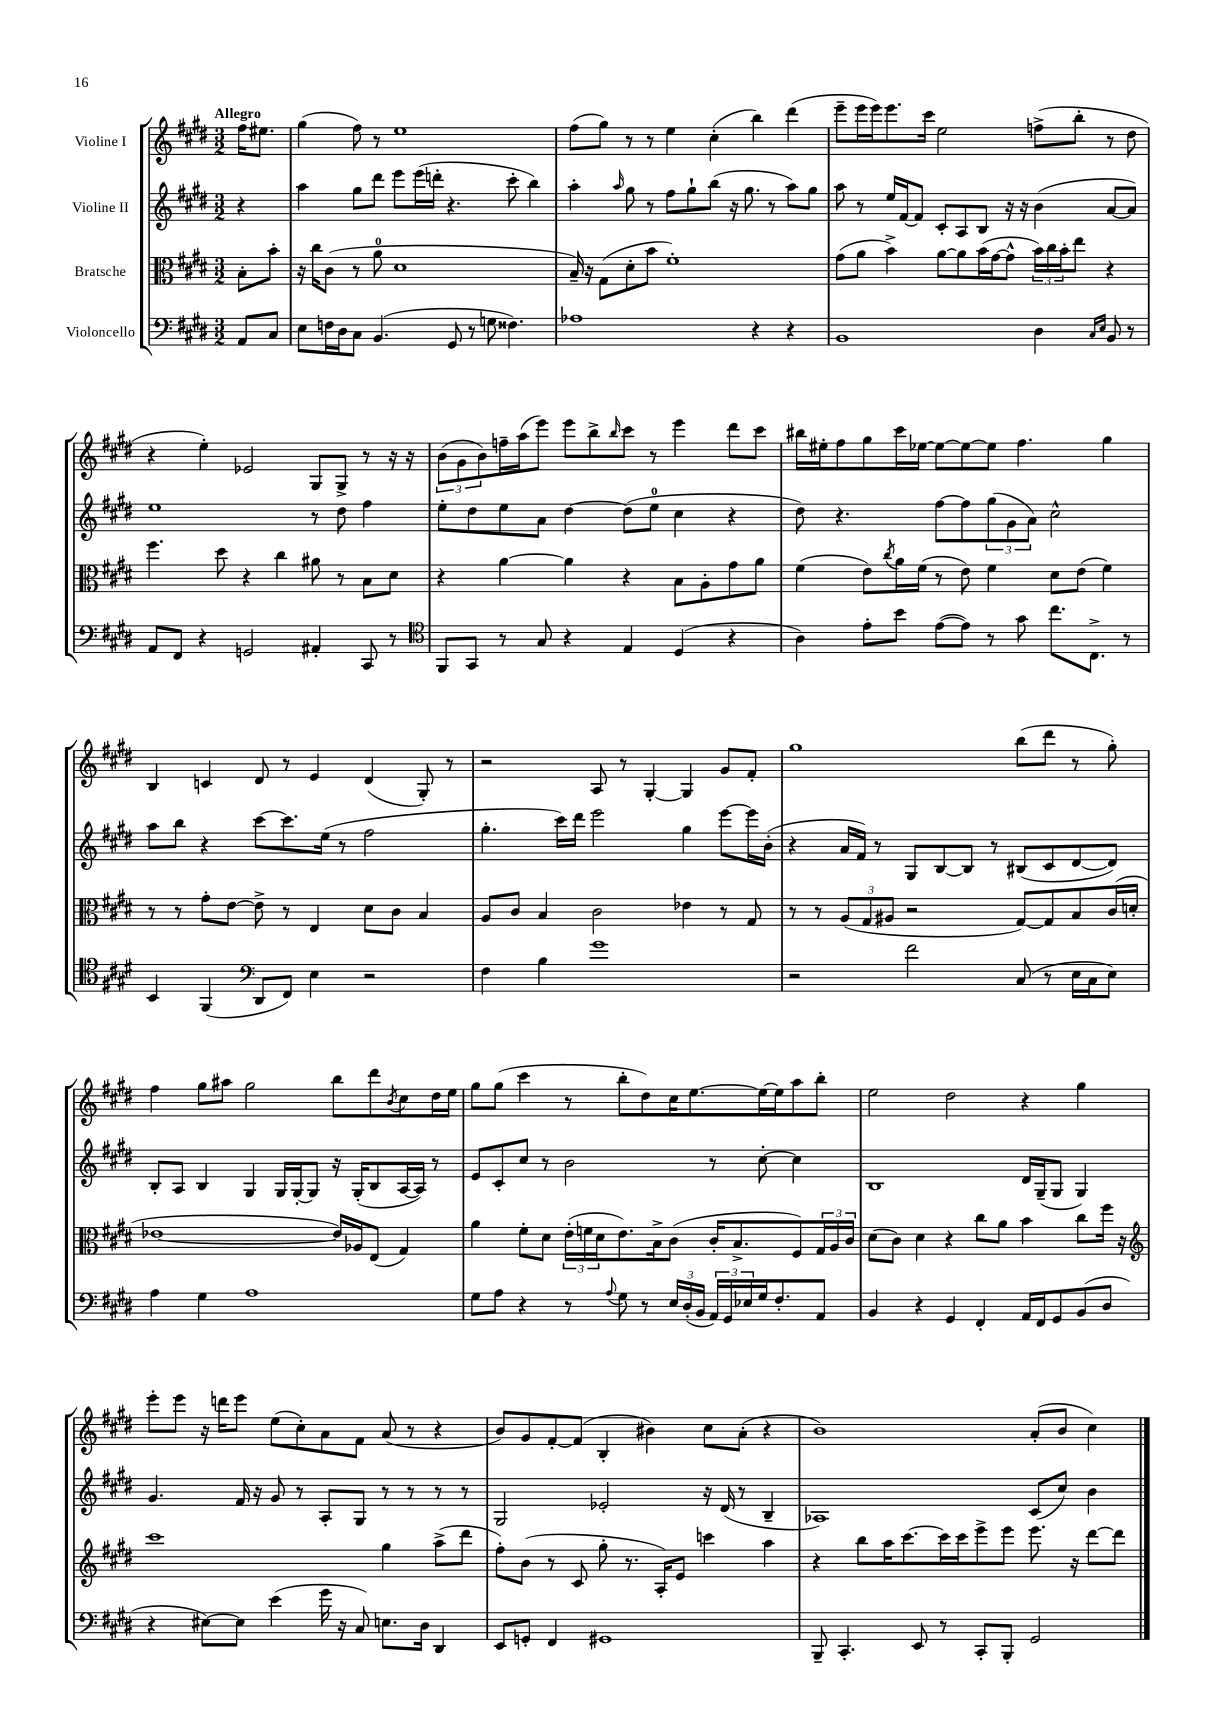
<<
\new StaffGroup <<
\new Staff = "s0" \with { instrumentName = "Violine I" } {
    \clef treble \key e \major \numericTimeSignature \time 3/2 \partial 4 \tempo "Allegro"
    fis''16 eis''8. |
    gis''4( fis''8) r8 e''1 |
    fis''8( gis''8) r8 r8 e''4 cis''4-.( b''4) dis'''4( |
    e'''8-- e'''16 e'''16) e'''8. cis'''16 e''2 f''8->( b''8-. r8 dis''8 |
    r4 e''4-.) ees'2 gis8 gis8-> r8 r16 r16 |
    \tuplet 3/2 { b'8( gis'8 b'8) } f''16-- a''16( e'''8) e'''8 b''8-> \grace { b''16 } cis'''8 r8 e'''4 dis'''8 cis'''8 |
    bis''16 eis''16-. fis''8 gis''8 cis'''16 ees''16~ ees''8~ ees''8~ ees''8 fis''4. gis''4 |
    b4 c'4 dis'8 r8 e'4 dis'4( gis8-.) r8 |
    r2 a8 r8 gis4~-. gis4 gis'8 fis'8-. |
    gis''1 b''8( dis'''8 r8 gis''8-.) |
    fis''4 gis''8 ais''8 gis''2 b''8 dis'''8 \acciaccatura { b'8 } cis''8 dis''16 e''16 |
    gis''8 gis''8( cis'''4 r8 b''8-. dis''8) cis''16 e''8.~ e''16~ e''16 a''8 b''8-. |
    e''2 dis''2 r4 gis''4 |
    e'''8-. e'''8 r16 d'''16 e'''8 e''8( cis''8-.) a'8 fis'8 a'8( r8 r4 |
    b'8) gis'8 fis'8~-. fis'8( b4-. bis'4) cis''8 a'8-.( r4 |
    b'1) a'8-.( b'8 cis''4) \bar "|." |
}
\new Staff = "s1" \with { instrumentName = "Violine II" } {
    \clef treble \key e \major \numericTimeSignature \time 3/2 \partial 4
    r4 |
    a''4 gis''8 dis'''8 e'''8 e'''16( d'''16-. r4. cis'''8-. b''4) |
    a''4-. \grace { a''16 } gis''8 r8 fis''8 gis''8-! b''8( r16 gis''8. r8 a''8) gis''8 |
    a''8 r8 e''16 fis'16~ fis'8 cis'8-. a8 b8 r16 r16 b'4( a'8~ a'8) |
    e''1 r8 dis''8 fis''4 |
    e''8-. dis''8 e''8 a'8 dis''4~ dis''8( e''8-0 cis''4 r4 |
    dis''8) r4. fis''8~ fis''8 \tuplet 3/2 { gis''8( gis'8 a'8) } cis''2-^ |
    a''8 b''8 r4 cis'''8~ cis'''8. e''16( r8 fis''2 |
    gis''4.-. cis'''16) dis'''16 e'''2 gis''4 e'''8~ e'''16 b'16-.( |
    r4 a'16 fis'16) r8 gis8 b8~ b8 r8 bis8( cis'8 dis'8~ dis'8) |
    b8-. a8 b4 gis4 gis16 gis16~-. gis8 r16 gis16-.( b8 a16~ a16) r8 |
    e'8 cis'8-. cis''8 r8 b'2 r8 cis''8~-. cis''4 |
    b1 dis'16 gis16--( gis8 gis4) |
    gis'4. fis'16 r16 gis'8 r8 a8-. gis8 r8 r8 r8 r8 |
    gis2 ees'2-. r16 dis'16( r8 b4-- |
    aes1) cis'8( cis''8) b'4 \bar "|." |
}
\new Staff = "s2" \with { instrumentName = "Bratsche" } {
    \clef alto \key e \major \numericTimeSignature \time 3/2 \partial 4
    b8-. b'8-. |
    r16 cis''16 cis'8( r8 a'8-0 dis'1 |
    b16--) r16 gis8( dis'8-. b'8 fis'1-.) |
    gis'8( a'8 b'4->) a'8~ a'8 b'16( gis'16~ gis'8-^ \tuplet 3/2 { b'16) cis''16 b'16-. } e''8 r4 |
    fis''4. dis''8 r4 cis''4 ais'8 r8 b8 dis'8 |
    r4 a'4~ a'4 r4 b8 a8-. gis'8 a'8 |
    fis'4( e'8) \acciaccatura { cis''8 } a'16 fis'16( r8 e'8) fis'4 dis'8 e'8( fis'4) |
    r8 r8 gis'8-. e'8~ e'8-> r8 e4 dis'8 cis'8 b4 |
    a8 cis'8 b4 cis'2 ees'4 r8 gis8 |
    r8 r8 \tuplet 3/2 { a8( gis8 ais8 } r2 gis8~) gis8 b8 cis'16( d'16-. |
    ees'1~ ees'16) aes16 e8( gis4) |
    a'4 fis'8-. dis'8 \tuplet 3/2 { e'16-.( f'16 dis'16 } e'8.) b16-> cis'8( cis'16-. b8.-> fis8) \tuplet 3/2 { gis16 a16 cis'16 } |
    dis'8( cis'8) dis'4 r4 cis''8 a'8 b'4 cis''8 fis''16 r16 |
    \clef treble cis'''1 gis''4 a''8->( dis'''8 |
    fis''8-.) b'8( r8 cis'8 gis''8-. r8. a16-.) e'8 c'''4 a''4 |
    r4 b''8 a''16 cis'''8.~ cis'''16 cis'''16 e'''8-> e'''8 e'''8. r16 dis'''8~ dis'''8 \bar "|." |
}
\new Staff = "s3" \with { instrumentName = "Violoncello" } {
    \clef bass \key e \major \numericTimeSignature \time 3/2 \partial 4
    a,8 cis8 |
    e8 f16 dis16 cis8 b,4.( gis,8 r8 g8 fisis4.) |
    aes1 r4 r4 |
    b,1 dis4 \grace { cis16 e16 } b,8 r8 |
    a,8 fis,8 r4 g,2 ais,4-. cis,8 r8 |
    \clef tenor fis,8 gis,8 r8 gis8 r4 e4 dis4( r4 |
    a4) e'8-. b'8 e'8~( e'8) r8 gis'8 cis''8. cis8.-> r8 |
    b,4 fis,4( \clef bass dis,8 fis,8) e4 r2 |
    fis4 b4 gis'1 |
    r2 fis'2 cis8( r8 e16 cis16 e8) |
    a4 gis4 a1 |
    gis8 a8 r4 r8 \appoggiatura { a8 } gis8 r8 \tuplet 3/2 { e16 dis16-.( b,16 } \tuplet 3/2 { a,16) gis,16 ees16 } gis16 fis8.-. a,8 |
    b,4 r4 gis,4 fis,4-. a,16 fis,16 gis,8 b,8( dis8 |
    r4 eis8~) eis8 e'4( gis'16 r16 cis8) e8. dis16 dis,4 |
    e,8 g,8-. fis,4 gis,1 |
    b,,8-- cis,4.-. e,8 r8 cis,8-. b,,8-. gis,2 \bar "|." |
}
>>
>>
\layout { \context { \Score \remove "Bar_number_engraver" } }
